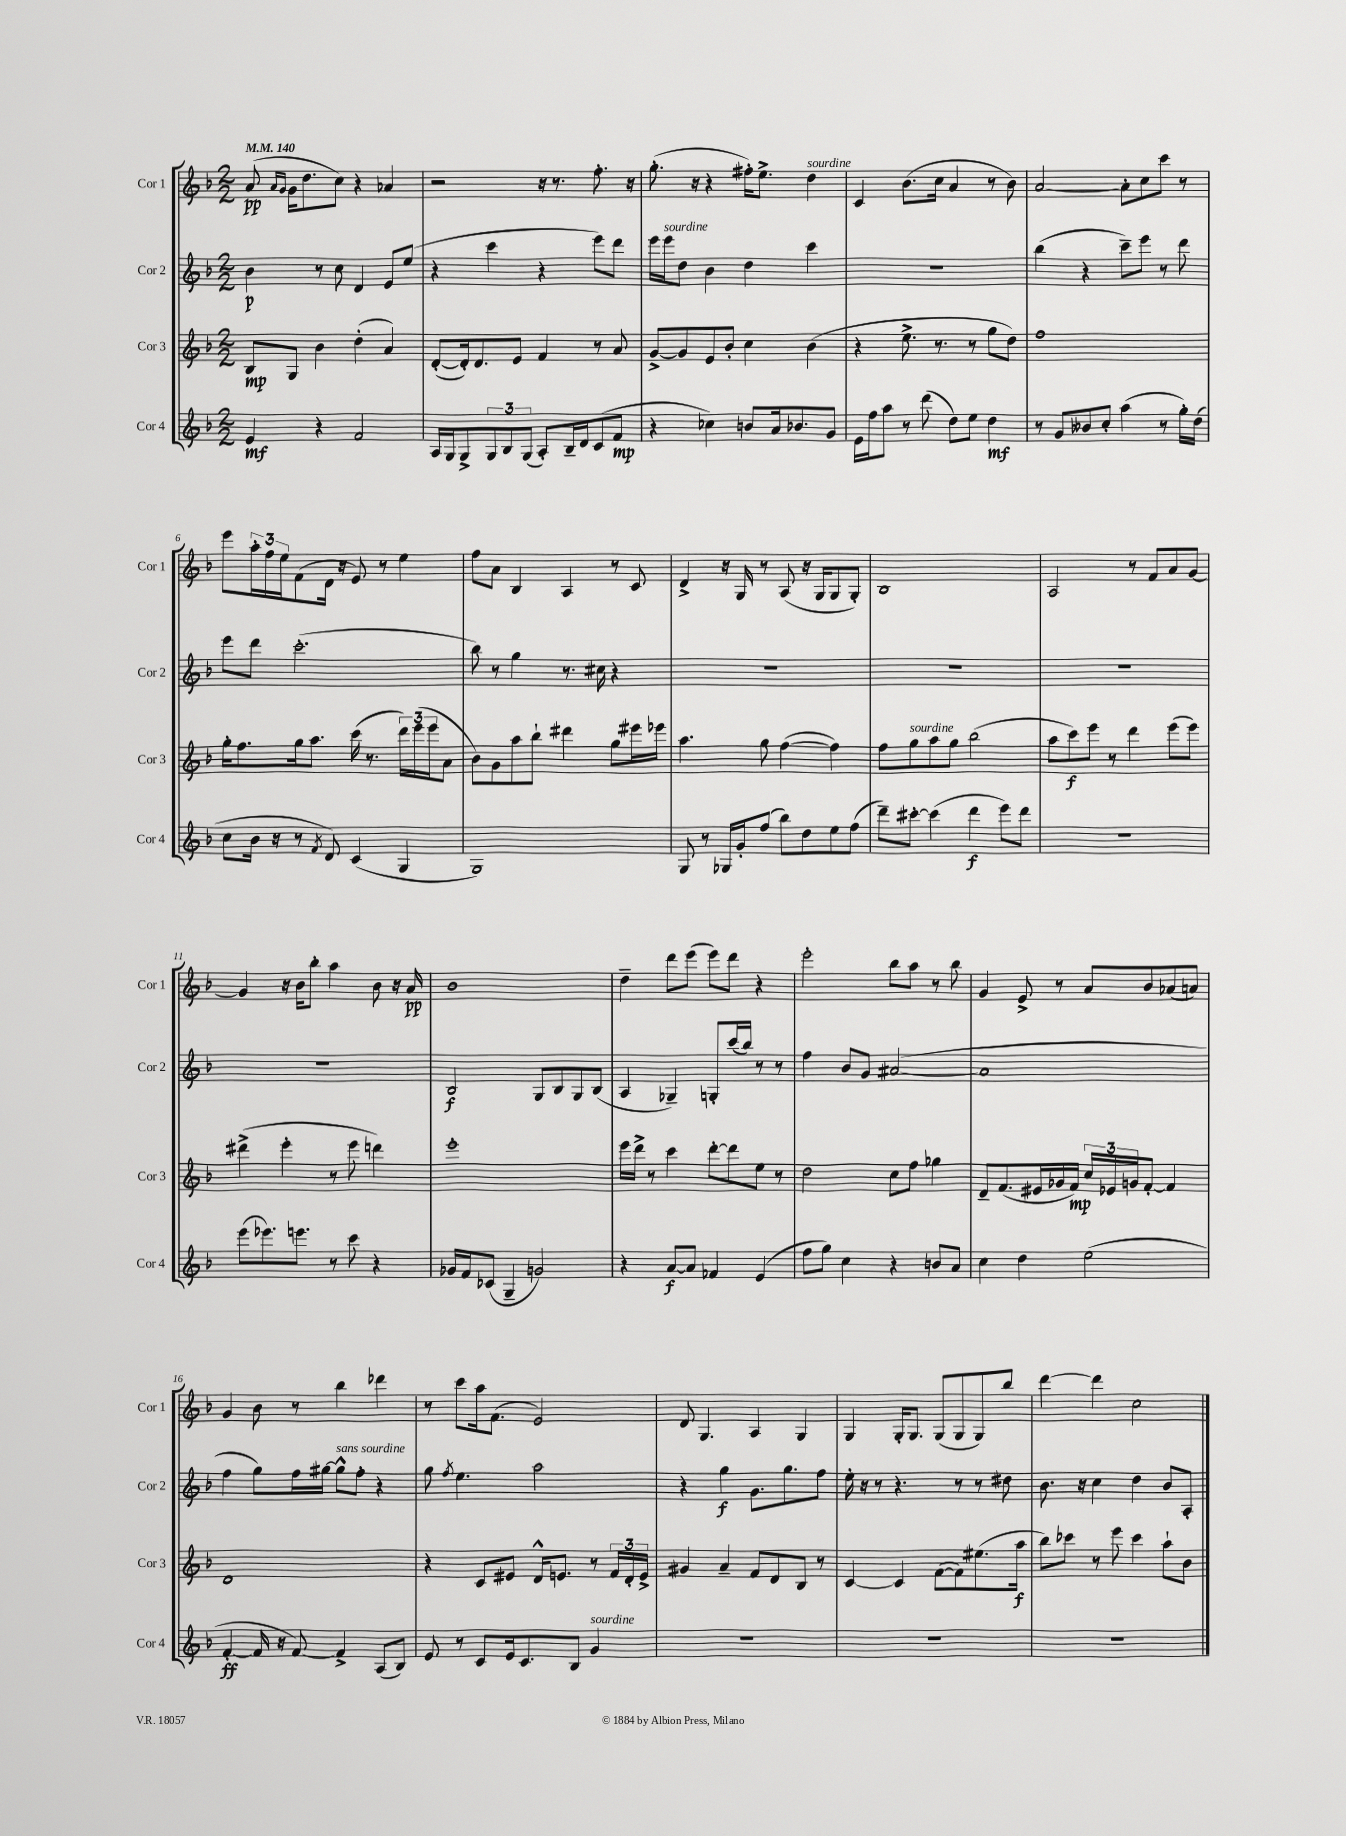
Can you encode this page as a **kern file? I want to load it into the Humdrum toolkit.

**kern	**dynam	**kern	**dynam	**kern	**dynam	**kern	**dynam
*part4	*part4	*part3	*part3	*part2	*part2	*part1	*part1
*staff4	*staff4	*staff3	*staff3	*staff2	*staff2	*staff1	*staff1
*I"Cor 4	*	*I"Cor 3	*	*I"Cor 2	*	*I"Cor 1	*
*I'Cor 4	*	*I'Cor 3	*	*I'Cor 2	*	*I'Cor 1	*
*clefG2	*	*clefG2	*	*clefG2	*	*clefG2	*
*k[b-]	*	*k[b-]	*	*k[b-]	*	*k[b-]	*
*M2/2	*	*M2/2	*	*M2/2	*	*M2/2	*
*MM140	*	*MM140	*	*MM140	*	*MM140	*
=1	=1	=1	=1	=1	=1	=1	=1
4e/	mf	8B-/L	mp	4b-\	p	(8a/	pp
.	.	.	.	.	.	16qqa/LL	.
.	.	.	.	.	.	16qqg/JJ	.
.	.	8G/J	.	.	.	16g\KL	.
.	.	.	.	.	.	8.dd\	.
4r	.	4b-\	.	8r	.	.	.
.	.	.	.	8cc\	.	8cc\J)	.
2f/	.	(4dd'\	.	4d/	.	4r	.
.	.	4a/)	.	8e/L	.	4a-X/	.
.	.	.	.	(8ee/J	.	.	.
=2	=2	=2	=2	=2	=2	=2	=2
16A/LL	.	([8d'/L	.	4r	.	2r	.
16G/J	.	.	.	.	.	.	.
8G^/	.	16d'/k])	.	.	.	.	.
.	.	8.d/	.	.	.	.	.
12G/	.	.	.	4ccc\	.	.	.
12B-/	.	.	.	.	.	.	.
.	.	8e/J	.	.	.	.	.
(12G/J	.	.	.	.	.	.	.
8A'/L)	.	4f/	.	4r	.	16r	.
.	.	.	.	.	.	8.r	.
16B-~/L	.	.	.	.	.	.	.
16d/J	.	.	.	.	.	.	.
(8c/	.	8r	.	8eee\L)	.	8.ff'\	.
8f/J	mp	8a/	.	8ddd\J	.	.	.
.	.	.	.	.	.	16r	.
=3	=3	=3	=3	=3	=3	=3	=3
4r	.	[8g^/L	.	16eee\LL	.	(8.gg'\	.
!	!	!	!	!LO:TX:a:i:t=sourdine	!	!	!
.	.	.	.	16eee\J	.	.	.
.	.	8g/]	.	8dd\J	.	.	.
.	.	.	.	.	.	16r	.
4cc-X\)	.	8e/	.	4b-\	.	4r	.
.	.	8b-'/J	.	.	.	.	.
8bn/L	.	4cc\	.	4dd\	.	16ff#X'\KL)	.
.	.	.	.	.	.	8.ee^\J	.
16a/k	.	.	.	.	.	.	.
8.b-X/	.	.	.	.	.	.	.
!	!	!	!	!	!	!LO:TX:a:i:t=sourdine	!
.	.	(4b-\	.	4ccc\	.	4dd\	.
8g/J	.	.	.	.	.	.	.
=4	=4	=4	=4	=4	=4	=4	=4
16e\LL	.	4r	.	1r	.	4c/	.
16ff\J	.	.	.	.	.	.	.
8aa\J	.	.	.	.	.	.	.
8r	.	8.ee^\	.	.	.	(8.b-\L	.
(8ddd\	.	.	.	.	.	.	.
.	.	8.r	.	.	.	16cc\Jk	.
8dd\L)	.	.	.	.	.	4a/	.
8ee\J	.	8r	.	.	.	.	.
4dd\	mf	8gg\L	.	.	.	8r	.
.	.	8dd\J)	.	.	.	8b-\)	.
=5	=5	=5	=5	=5	=5	=5	=5
8r	.	1ff	.	(4bb-\	.	[2a/	.
8g/L	.	.	.	.	.	.	.
8b--X/	.	.	.	4r	.	.	.
8cc'/J	.	.	.	.	.	.	.
(4aa\	.	.	.	8ccc~\L)	.	8a'\L]	.
.	.	.	.	8eee\J	.	8cc\	.
8r	.	.	.	8r	.	8ccc\J	.
16gg'\LL)	.	.	.	8ddd\	.	8r	.
(16dd\JJ	.	.	.	.	.	.	.
!!LO:LB:g=z
=6	=6	=6	=6	=6	=6	=6	=6
8cc\L	.	16gg'\KL	.	8eee\L	.	8eee\L	.
.	.	8.ff\	.	.	.	.	.
16b-\Jk	.	.	.	8ddd\J	.	24aa'\L	.
.	.	.	.	.	.	24ff\	.
16r	.	.	.	.	.	.	.
.	.	.	.	.	.	24ee\J	.
8r	.	16gg\k	.	(2.ccc'\	.	(8f\	.
.	.	8.aa\J	.	.	.	.	.
8qf/	.	.	.	.	.	.	.
8d/)	.	.	.	.	.	16d\Jk	.
.	.	.	.	.	.	16r	.
(4c/	.	(16ccc\	.	.	.	8e/)	.
.	.	8.r	.	.	.	.	.
.	.	.	.	.	.	8r	.
4G/	.	24ddd\LL)	.	.	.	4ee\	.
.	.	(24eee\	.	.	.	.	.
.	.	24eee\J	.	.	.	.	.
.	.	8a\J	.	.	.	.	.
=7	=7	=7	=7	=7	=7	=7	=7
1G)	.	8b-\L)	.	8bb-\)	.	8ff\L	.
.	.	8g\	.	8r	.	8a\J	.
.	.	8aa\	.	4gg\	.	4B-/	.
.	.	8bb-`\J	.	.	.	.	.
.	.	4ddd#X\	.	8.r	.	4A/	.
.	.	.	.	16cc#X\	.	.	.
.	.	8gg\L	.	4r	.	8r	.
.	.	16eee#X\L	.	.	.	8c/	.
.	.	16eee-X\JJ	.	.	.	.	.
=8	=8	=8	=8	=8	=8	=8	=8
8G/	.	4.aa\	.	1r	.	4d^/	.
8r	.	.	.	.	.	.	.
16G-X/LL	.	.	.	.	.	16r	.
16g'/J	.	.	.	.	.	16G/	.
(8ff/J	.	8gg\	.	.	.	8r	.
8bb-\L)	.	([4ff\	.	.	.	(8A/	.
8dd\	.	.	.	.	.	16r	.
.	.	.	.	.	.	16G/KL	.
8ee\	.	4ff\])	.	.	.	8G/	.
(8ff\J	.	.	.	.	.	8G'/J)	.
=9	=9	=9	=9	=9	=9	=9	=9
8ddd~\L)	.	8ff\L	.	1r	.	1B-	.
!	!	!LO:TX:a:i:t=sourdine	!	!	!	!	!
[8ccc#X'\J	.	8gg\	.	.	.	.	.
(4ccc#\]	.	8aa\	.	.	.	.	.
.	.	8gg\J	.	.	.	.	.
4ddd\	f	(2bb-\	.	.	.	.	.
8eee\L)	.	.	.	.	.	.	.
8ddd\J	.	.	.	.	.	.	.
=10	=10	=10	=10	=10	=10	=10	=10
1r	.	8aa\L	.	1r	.	2A/	.
.	.	8ccc\)	f	.	.	.	.
.	.	8eee\J	.	.	.	.	.
.	.	8r	.	.	.	.	.
.	.	4ddd\	.	.	.	8r	.
.	.	.	.	.	.	8f/L	.
.	.	(8eee\L	.	.	.	8a/	.
.	.	8eee\J)	.	.	.	[8g/J	.
!!LO:LB:g=z
=11	=11	=11	=11	=11	=11	=11	=11
(8eee\L	.	(4ddd#X^\	.	1r	.	4g/]	.
8.eee-X\)	.	.	.	.	.	.	.
.	.	4eee'\	.	.	.	16r	.
8.eeen\J	.	.	.	.	.	16b-\KL	.
.	.	.	.	.	.	8bb-'\J	.
8r	.	8r	.	.	.	4aa\	.
8ccc\	.	8eee\	.	.	.	.	.
4r	.	4dddn\)	.	.	.	8b-\	.
.	.	.	.	.	.	16r	.
.	.	.	.	.	.	16a/	pp
=12	=12	=12	=12	=12	=12	=12	=12
16g-X/LL	.	1eee'	.	2B-/	f	1b-	.
16f/J	.	.	.	.	.	.	.
(8c-X/J	.	.	.	.	.	.	.
4G~/	.	.	.	.	.	.	.
2gn/)	.	.	.	8G/L	.	.	.
.	.	.	.	8B-/	.	.	.
.	.	.	.	8G/	.	.	.
.	.	.	.	(8B-/J	.	.	.
=13	=13	=13	=13	=13	=13	=13	=13
4r	.	16eee\LL	.	4A/	.	4dd~\	.
.	.	16ddd^\JJ	.	.	.	.	.
.	.	8r	.	.	.	.	.
[8a/L	f	4ccc\	.	4G-X~/)	.	8ddd\L	.
8a/J]	.	.	.	.	.	(8eee\J	.
4f-X/	.	[8ddd'\L	.	8Gn'/L	.	8eee\L)	.
.	.	8ddd\]	.	(16ccc/L	.	8ddd\J	.
.	.	.	.	16bb-/JJ)	.	.	.
(4e/	.	8ee\J	.	8r	.	4r	.
.	.	8r	.	8r	.	.	.
=14	=14	=14	=14	=14	=14	=14	=14
8ff\L	.	2dd\	.	4ff\	.	2eee'\	.
8gg\J)	.	.	.	.	.	.	.
4cc\	.	.	.	8b-/L	.	.	.
.	.	.	.	8g/J	.	.	.
4r	.	8cc\L	.	([2a#X/	.	8bb-\L	.
.	.	8ff\J	.	.	.	8aa\J	.
8bn/L	.	4gg-X\	.	.	.	8r	.
8a/J	.	.	.	.	.	8bb-\	.
=15	=15	=15	=15	=15	=15	=15	=15
4cc\	.	8d~/L	.	1a#]	.	4g/	.
.	.	(8.f/	.	.	.	.	.
4dd\	.	.	.	.	.	8e^/	.
.	.	16e#X/L	.	.	.	.	.
.	.	16g-X/	.	.	.	8r	.
.	.	16f/JJ)	mp	.	.	.	.
(2ee\	.	24cc/LL	.	.	.	8a/L	.
.	.	24e-X/	.	.	.	.	.
.	.	24gn/J	.	.	.	.	.
.	.	[8f'/J	.	.	.	8b-/	.
.	.	4f/]	.	.	.	(8a-X/	.
.	.	.	.	.	.	8an/J)	.
!!LO:LB:g=z
=16	=16	=16	=16	=16	=16	=16	=16
[4f'/	ff	1d	.	4ff\	.	4g/	.
16f/]	.	.	.	8gg\L)	.	8b-\	.
16r	.	.	.	.	.	.	.
[8f/)	.	.	.	16ff\L	.	8r	.
.	.	.	.	[16gg#X\JJ	.	.	.
!	!	!	!	!LO:TX:a:i:t=sans sourdine	!	!	!
4f^/]	.	.	.	8gg#^^\L]	.	4bb-\	.
.	.	.	.	8ff'\J	.	.	.
(8A/L	.	.	.	4r	.	4ddd-X\	.
8B-/J)	.	.	.	.	.	.	.
=17	=17	=17	=17	=17	=17	=17	=17
8e/	.	4r	.	8gg\	.	8r	.
.	.	.	.	8qff/	.	.	.
8r	.	.	.	4.ee\	.	8ccc\L	.
8c/L	.	8c/L	.	.	.	16aa\k	.
.	.	.	.	.	.	(8.f\J	.
16e/k	.	8e#X/J	.	.	.	.	.
8.c/	.	.	.	.	.	.	.
.	.	16d^^/KL	.	2aa\	.	2e/)	.
.	.	8.en/J	.	.	.	.	.
8B-/J	.	.	.	.	.	.	.
!LO:TX:a:i:t=sourdine	!	!	!	!	!	!	!
4g/	.	8r	.	.	.	.	.
.	.	24f/LL	.	.	.	.	.
.	.	24d'/	.	.	.	.	.
.	.	24e^/JJ	.	.	.	.	.
=18	=18	=18	=18	=18	=18	=18	=18
1r	.	4g#X/	.	4r	.	8d/	.
.	.	.	.	.	.	4.G/	.
.	.	4a~/	.	4gg\	f	.	.
.	.	8f/L	.	8.g\L	.	4A/	.
.	.	8d/	.	.	.	.	.
.	.	.	.	8.gg\	.	.	.
.	.	8B-/J	.	.	.	4G/	.
.	.	8r	.	8ff\J	.	.	.
=19	=19	=19	=19	=19	=19	=19	=19
1r	.	[4c/	.	16ee'\	.	4G/	.
.	.	.	.	16r	.	.	.
.	.	.	.	8r	.	.	.
.	.	4c/]	.	4.r	.	16G'/KL	.
.	.	.	.	.	.	8.G/J	.
.	.	([8f\L	.	.	.	(8G/L	.
.	.	8f\])	.	8r	.	8G/	.
.	.	(8.ee#X\	.	8r	.	8G/)	.
.	.	.	.	8dd#X\	.	8bb-/J	.
.	.	16aa\Jk	f	.	.	.	.
=20	=20	=20	=20	=20	=20	=20	=20
1r	.	8bb-\L)	.	8.b-\	.	[4ddd\	.
.	.	8ccc-X\J	.	.	.	.	.
.	.	.	.	16r	.	.	.
.	.	8r	.	4cc\	.	4ddd\]	.
.	.	8eee\	.	.	.	.	.
.	.	4ccc-\	.	4dd\	.	2cc\	.
.	.	8aa`\L	.	8b-/L	.	.	.
.	.	8b-\J	.	8A'/J	.	.	.
==	==	==	==	==	==	==	==
*-	*-	*-	*-	*-	*-	*-	*-
